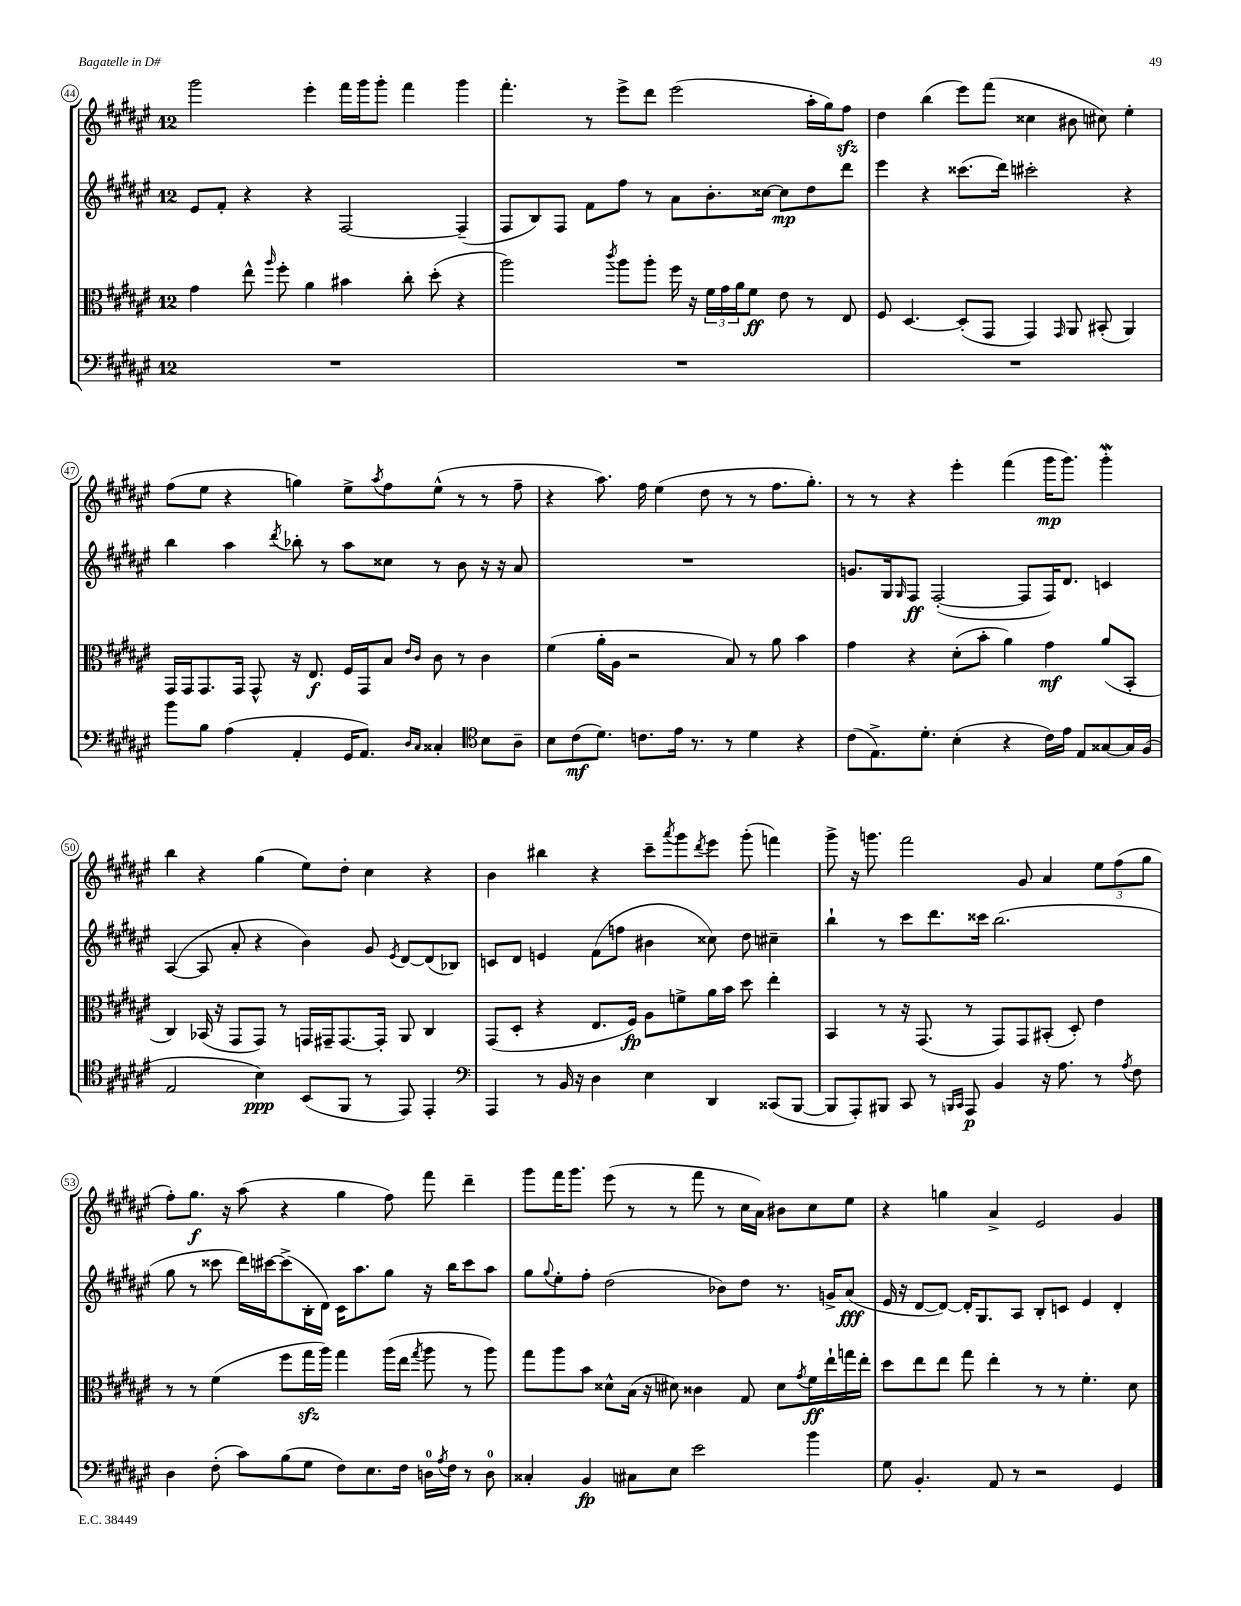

**kern	**kern	**kern	**kern
*staff4	*staff3	*staff2	*staff1
*clefF4	*clefC3	*clefG2	*clefG2
*k[f#c#g#d#a#e#]	*k[f#c#g#d#a#e#]	*k[f#c#g#d#a#e#]	*k[f#c#g#d#a#e#]
*M12/8	*M12/8	*M12/8	*M12/8
1.r	4g#	8e#	2ggg#
.	.	8f#'	.
.	8ee#^^	4r	.
.	16qqaa#	.	.
.	8ff#'	.	.
.	4a#	4r	4eee#'
.	4b#	[2F#	16fff#
.	.	.	16ggg#
.	.	.	8ggg#'
.	8cc#'	.	4fff#
.	(8dd#'	.	.
.	4r	(4F#~]	4ggg#
=	=	=	=
1.r	2aa#)	8F#	4.fff#'
.	.	8B)	.
.	.	8F#	.
.	.	8f#	8r
.	8qccc#	.	.
.	8aa#	8ff#	8eee#^
.	8aa#'	8r	8ddd#
.	16ff#	8a#	(2eee#
.	16r	.	.
.	24f#	8.b'	.
.	24g#	.	.
.	24a#	.	.
.	8f#	.	.
.	.	[16cc##	.
.	8e#	8cc##]	.
.	8r	8dd#	16aa#'
.	.	.	16gg#)
.	8E#	8ddd#	8ff#
=	=	=	=
1.r	8F#	4eee#	4dd#
.	[4.D#	.	.
.	.	4r	(4bb
.	(8D#']	(8.ccc##	8eee#)
.	8GG#	.	(8fff#
.	.	16ddd#)	.
.	4GG#)	2ccc#'	4cc##
.	16qqGG#	.	.
.	8AA#	.	8b#
.	(8BB#'	.	8cc#)
.	4AA#)	4r	4ee#'
=	=	=	=
8b	16GG#	4bb	(8ff#
.	16GG#	.	.
8B	8.GG#	.	8ee#
(4A#	.	4aa#	4r
.	16GG#	.	.
.	8GG#^^	.	.
.	.	8qddd#	.
4AA#'	16r	8bb-'	4gg)
.	8.E#	.	.
.	.	8r	.
16GG#	16F#	8aa#	8ee#^
8.AA#)	16GG#	.	.
.	.	.	8qaa#
.	8B	8cc##	8ff#
16qqD#	16qqe#	.	.
16qqC#	16qqc#	.	.
4C##'	8c#	8r	(8ee#^^
.	8r	8b	8r
*clefC4	*	*	*
8B	4c#	16r	8r
.	.	16r	.
8A#~	.	8a#	8ff#~
=	=	=	=
8B	(4f#	1.r	4r
(8c#	.	.	.
8.d#)	16a#'	.	8.aa#)
.	16A#	.	.
.	2r	.	.
8.c	.	.	16ff#
.	.	.	(4ee#
16e#	.	.	.
8.r	.	.	.
.	.	.	8dd#
8r	8B)	.	8r
4d#	8r	.	8r
.	8a#	.	8.ff#
4r	4b	.	.
.	.	.	8.gg#')
=	=	=	=
(8c#	4g#	8.g	8r
8.E#^)	.	.	8r
.	.	16G#	.
.	.	16qqG#	.
.	4r	8F#	4r
8.d#'	.	.	.
.	.	([2F#'	.
(4B'	(8d#'	.	4eee#'
.	8b'	.	.
4r	4a#)	.	(4fff#
.	.	8F#]	.
16c#)	4g#	16F#)	16ggg#
16e#	.	8.d#	8.ggg#)
8E#	.	.	.
[8G##	(8a#	4c	4ggg#'
16G##]	8BB'	.	.
(16F#	.	.	.
=	=	=	=
2E#	4C#)	([4A#	4bb
.	(16BB-	8A#]	4r
.	16r	.	.
.	8GG#	8a#'	.
4B)	8GG#)	4r	(4gg#
.	8r	.	.
(8BB	16GG	4b)	8ee#)
.	16GG#~	.	.
8FF#	[8.GG#	.	8dd#'
8r	.	8g#	4cc#
.	16GG#']	.	.
.	.	8qe#	.
8EE#)	8AA#	[8d#	.
4EE#'	4C#	(8d#]	4r
.	.	8B-)	.
=	=	=	=
*clefF4	*	*	*
4AAA#	(8GG#	8c	4b
.	8D#'	8d#	.
8r	4r	4e	4bb#
16BB	.	.	.
16r	.	.	.
4D#	8.E#	(8f#	4r
.	.	8ff	.
.	16F#)	.	.
4E#	8A#	4b#	8ccc#~
.	.	.	8qaaa#
.	8f^	.	8ggg#
.	.	.	8qddd#
4DD#	16a#	8cc##)	8eee#
.	16b	.	.
.	8dd#	8dd#	(8ggg#'
(8CC##	4ee#'	4cc#~	4fff)
[8BBB	.	.	.
=	=	=	=
8BBB]	4BB	4bb`	8ggg#^
8AAA#')	.	.	16r
.	.	.	8.ggg
8BBB#	8r	8r	.
8CC#	16r	8ccc#	2fff#
.	(8.GG#	.	.
8r	.	8.ddd#	.
16qqBBB	.	.	.
16qqCC#	.	.	.
8AAA#	8r	.	.
.	.	16ccc##	.
4BB	8GG#)	(2.bb	.
.	8GG#	.	8g#
16r	(8BB#'	.	4a#
8.A#	.	.	.
.	8D#')	.	.
8r	4e#	.	12ee#
.	.	.	(12ff#
8qA#	.	.	.
8F#	.	.	.
.	.	.	12gg#
=	=	=	=
4D#	8r	8gg#	8ff#')
.	8r	8r	8.gg#
(8F#'	(4f#	8ccc##	.
.	.	.	16r
8c#)	.	16ddd#)	(8aa#
.	.	[16ccc#	.
(8B	8ff#	(8ccc#^]	4r
8G#	16gg#	16B'	.
.	16aa#)	16d#)	.
8F#)	4gg#	16c#	4gg#
.	.	8.aa#	.
8.E#	.	.	.
.	(16aa#	8gg#	8ff#)
16F#	16ee#	.	.
.	8qgg#	.	.
16D	8aa#	16r	8fff#
8qA#	.	.	.
16F#	.	16bb	.
8r	8r	8ccc#	4ddd#~
8D	8aa#)	8aa#	.
=	=	=	=
4C##'	8gg#	8gg#	8ggg#
.	.	8qqgg#	.
.	8aa#	8ee#'	16fff#
.	.	.	8.ggg#
4BB	8b	8ff#'	.
.	8d##^^	(2dd#	(8eee#
8C#	(16B	.	8r
.	16r	.	.
8E#	8d#)	.	8r
2e#	4c##	.	8fff#
.	.	8b-)	8r
.	8G#	8dd#	16cc#
.	.	.	16a#)
.	8d#	8.r	8b#
.	8qg#	.	.
4b	16f#	.	8cc#
.	16ee#`	16g^	.
.	16gg	(8a#	8ee#
.	16ee#'	.	.
=	=	=	=
8G#	8dd#	16e#	4r
.	.	16r	.
4.BB'	8ee#	[8d#	.
.	8ee#	8d#_)	4gg
.	8gg#	16d#']	.
.	.	8.G#	.
8AA#	4ee#'	.	4a#^
8r	.	8A#	.
2r	8r	8B'	2e#
.	8r	8c	.
.	4.f#'	4e#	.
4GG#	.	4d#'	4g#
.	8d#	.	.
==	==	==	==
*-	*-	*-	*-
